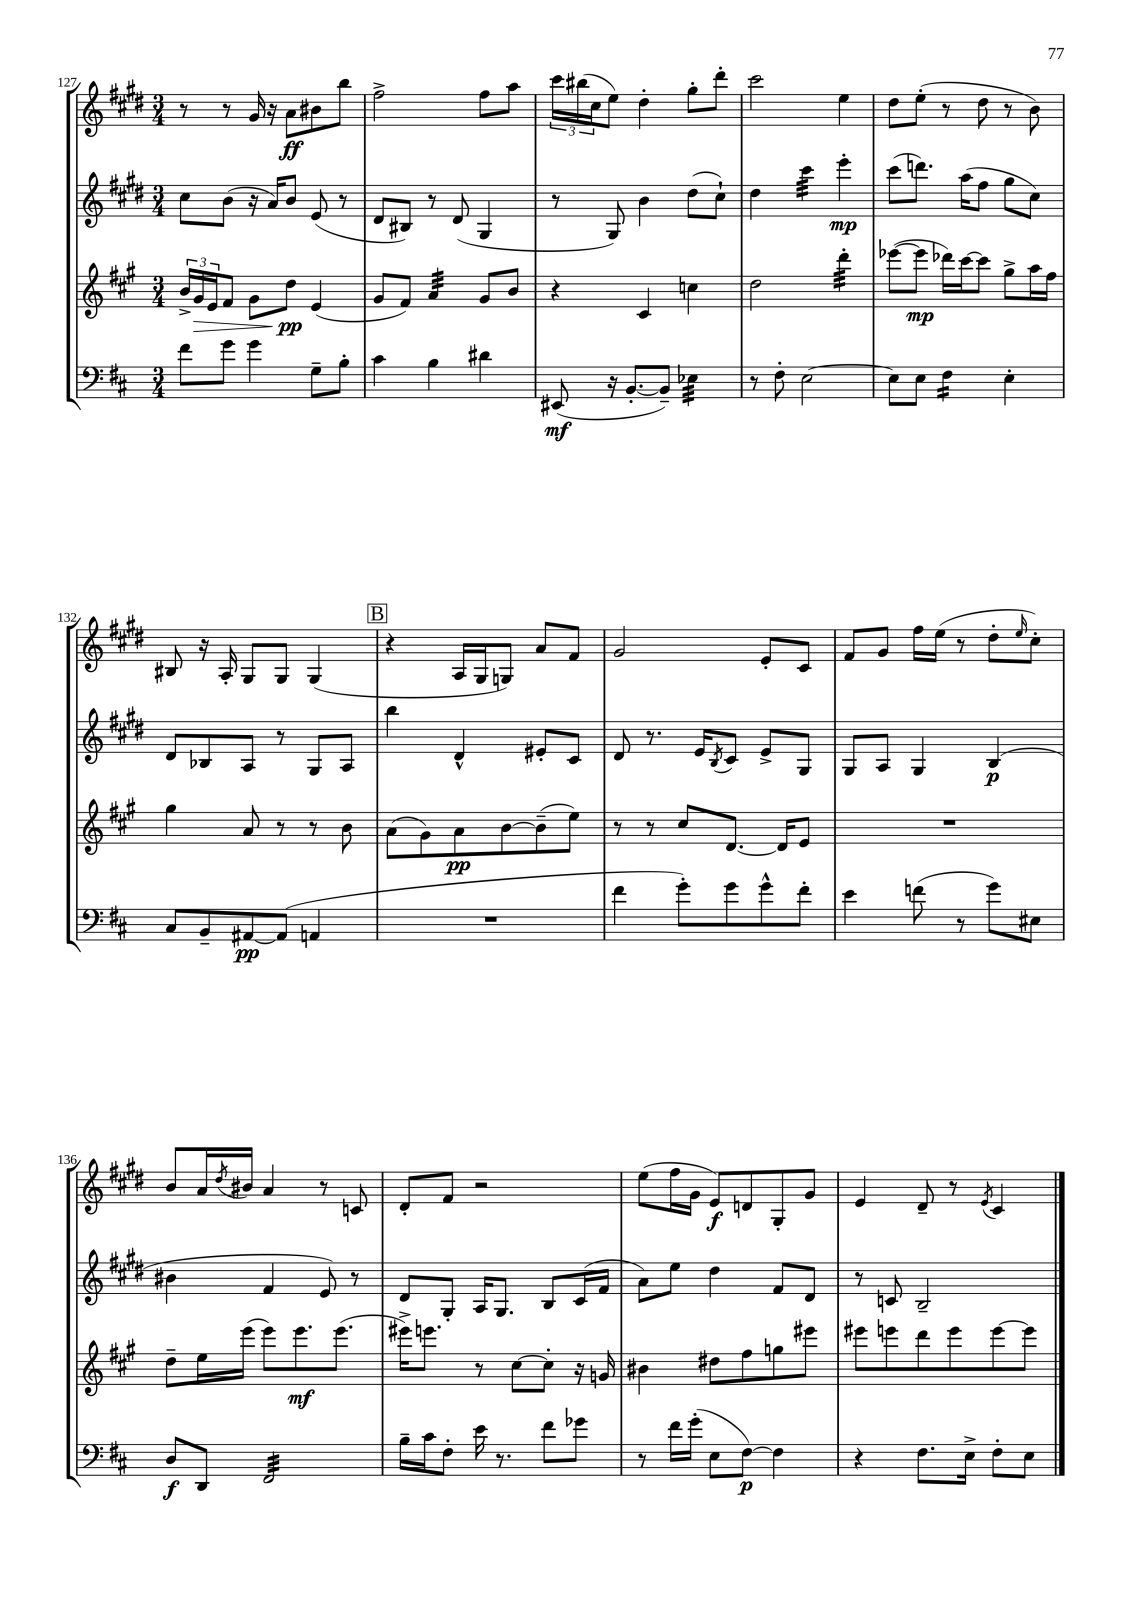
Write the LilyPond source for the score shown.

<<
\new StaffGroup <<
\new Staff = "s0" {
    \clef treble \key e \major \numericTimeSignature \time 3/4
    r8 r8 gis'16 r16 a'8\ff bis'8 b''8 |
    fis''2-> fis''8 a''8 |
    \tuplet 3/2 { cis'''16 bis''16( cis''16 } e''8) dis''4-. gis''8-. dis'''8-. |
    cis'''2 e''4 |
    dis''8 e''8-.( r8 dis''8 r8 b'8) |
    bis8 r16 a16-. gis8 gis8 gis4( |
    \mark \markup { \box "B" } r4 a16 gis16 g8) a'8 fis'8 |
    gis'2 e'8-. cis'8 |
    fis'8 gis'8 fis''16 e''16( r8 dis''8-. \grace { e''16 } cis''8-.) |
    b'8 a'16 \acciaccatura { dis''8 } bis'16 a'4 r8 c'8 |
    dis'8-. fis'8 r2 |
    e''8( fis''16 gis'16 e'8\f) d'8 gis8-. gis'8 |
    e'4 dis'8-- r8 \acciaccatura { e'8 } cis'4 \bar "|." |
}
\new Staff = "s1" {
    \clef treble \key e \major \numericTimeSignature \time 3/4
    cis''8 b'8( r16 a'16) b'8 e'8( r8 |
    dis'8 bis8) r8 dis'8( gis4 |
    r8 gis8) b'4 dis''8( cis''8-!) |
    dis''4 cis'''4:32 e'''4-.\mp |
    cis'''8( d'''8.) a''16( fis''8 gis''8 cis''8) |
    dis'8 bes8 a8 r8 gis8 a8 |
    \mark \markup { \box "B" } b''4 dis'4-^ eis'8-. cis'8 |
    dis'8 r8. e'16 \acciaccatura { b8 } cis'8 e'8-> gis8 |
    gis8 a8 gis4 b4\p( |
    bis'4 fis'4 e'8) r8 |
    dis'8 gis8-. a16 gis8. b8 cis'16( fis'16 |
    a'8) e''8 dis''4 fis'8 dis'8 |
    r8 c'8 b2-- \bar "|." |
}
\new Staff = "s2" {
    \clef treble \key a \major \numericTimeSignature \time 3/4
    \tuplet 3/2 { b'16-> gis'16\> e'16 } fis'8 gis'8 d''8\pp\! e'4( |
    gis'8 fis'8) a'4:32 gis'8 b'8 |
    r4 cis'4 c''4 |
    d''2 d'''4:32-. |
    ees'''8~( ees'''8\mp des'''16) cis'''16~ cis'''8 gis''8-> a''16 fis''16 |
    gis''4 a'8 r8 r8 b'8 |
    \mark \markup { \box "B" } a'8( gis'8) a'8\pp b'8~ b'8--( e''8) |
    r8 r8 cis''8 d'8.~ d'16 e'8 |
    R2. |
    d''8-- e''16 e'''16( e'''8) e'''8.\mf e'''8.( |
    eis'''16->) e'''8. r8 cis''8~ cis''8-. r16 g'16 |
    bis'4 dis''8 fis''8 g''8 eis'''8 |
    eis'''8 e'''8 d'''8 e'''8 e'''8~ e'''8 \bar "|." |
}
\new Staff = "s3" {
    \clef bass \key d \major \numericTimeSignature \time 3/4
    fis'8 g'8 g'4 g8-- b8-. |
    cis'4 b4 dis'4 |
    eis,8\mf( r16 b,8.~-. b,8--) ees4:32 |
    r8 fis8-. e2~ |
    e8 e8 fis4:16 e4-. |
    cis8 b,8-- ais,8~\pp ais,8( a,4 |
    \mark \markup { \box "B" } R2. |
    fis'4 g'8-.) g'8 g'8-^ fis'8-. |
    e'4 f'8( r8 g'8) eis8 |
    d8\f d,8 fis,2:32 |
    b16-- cis'16 fis8-. e'16 r8. fis'8 ges'8 |
    r8 fis'16 g'16-.( e8 fis8~\p) fis4 |
    r4 fis8. e16-> fis8-. e8 \bar "|." |
}
>>
>>
\layout { \context { \Score currentBarNumber = #127 } }
